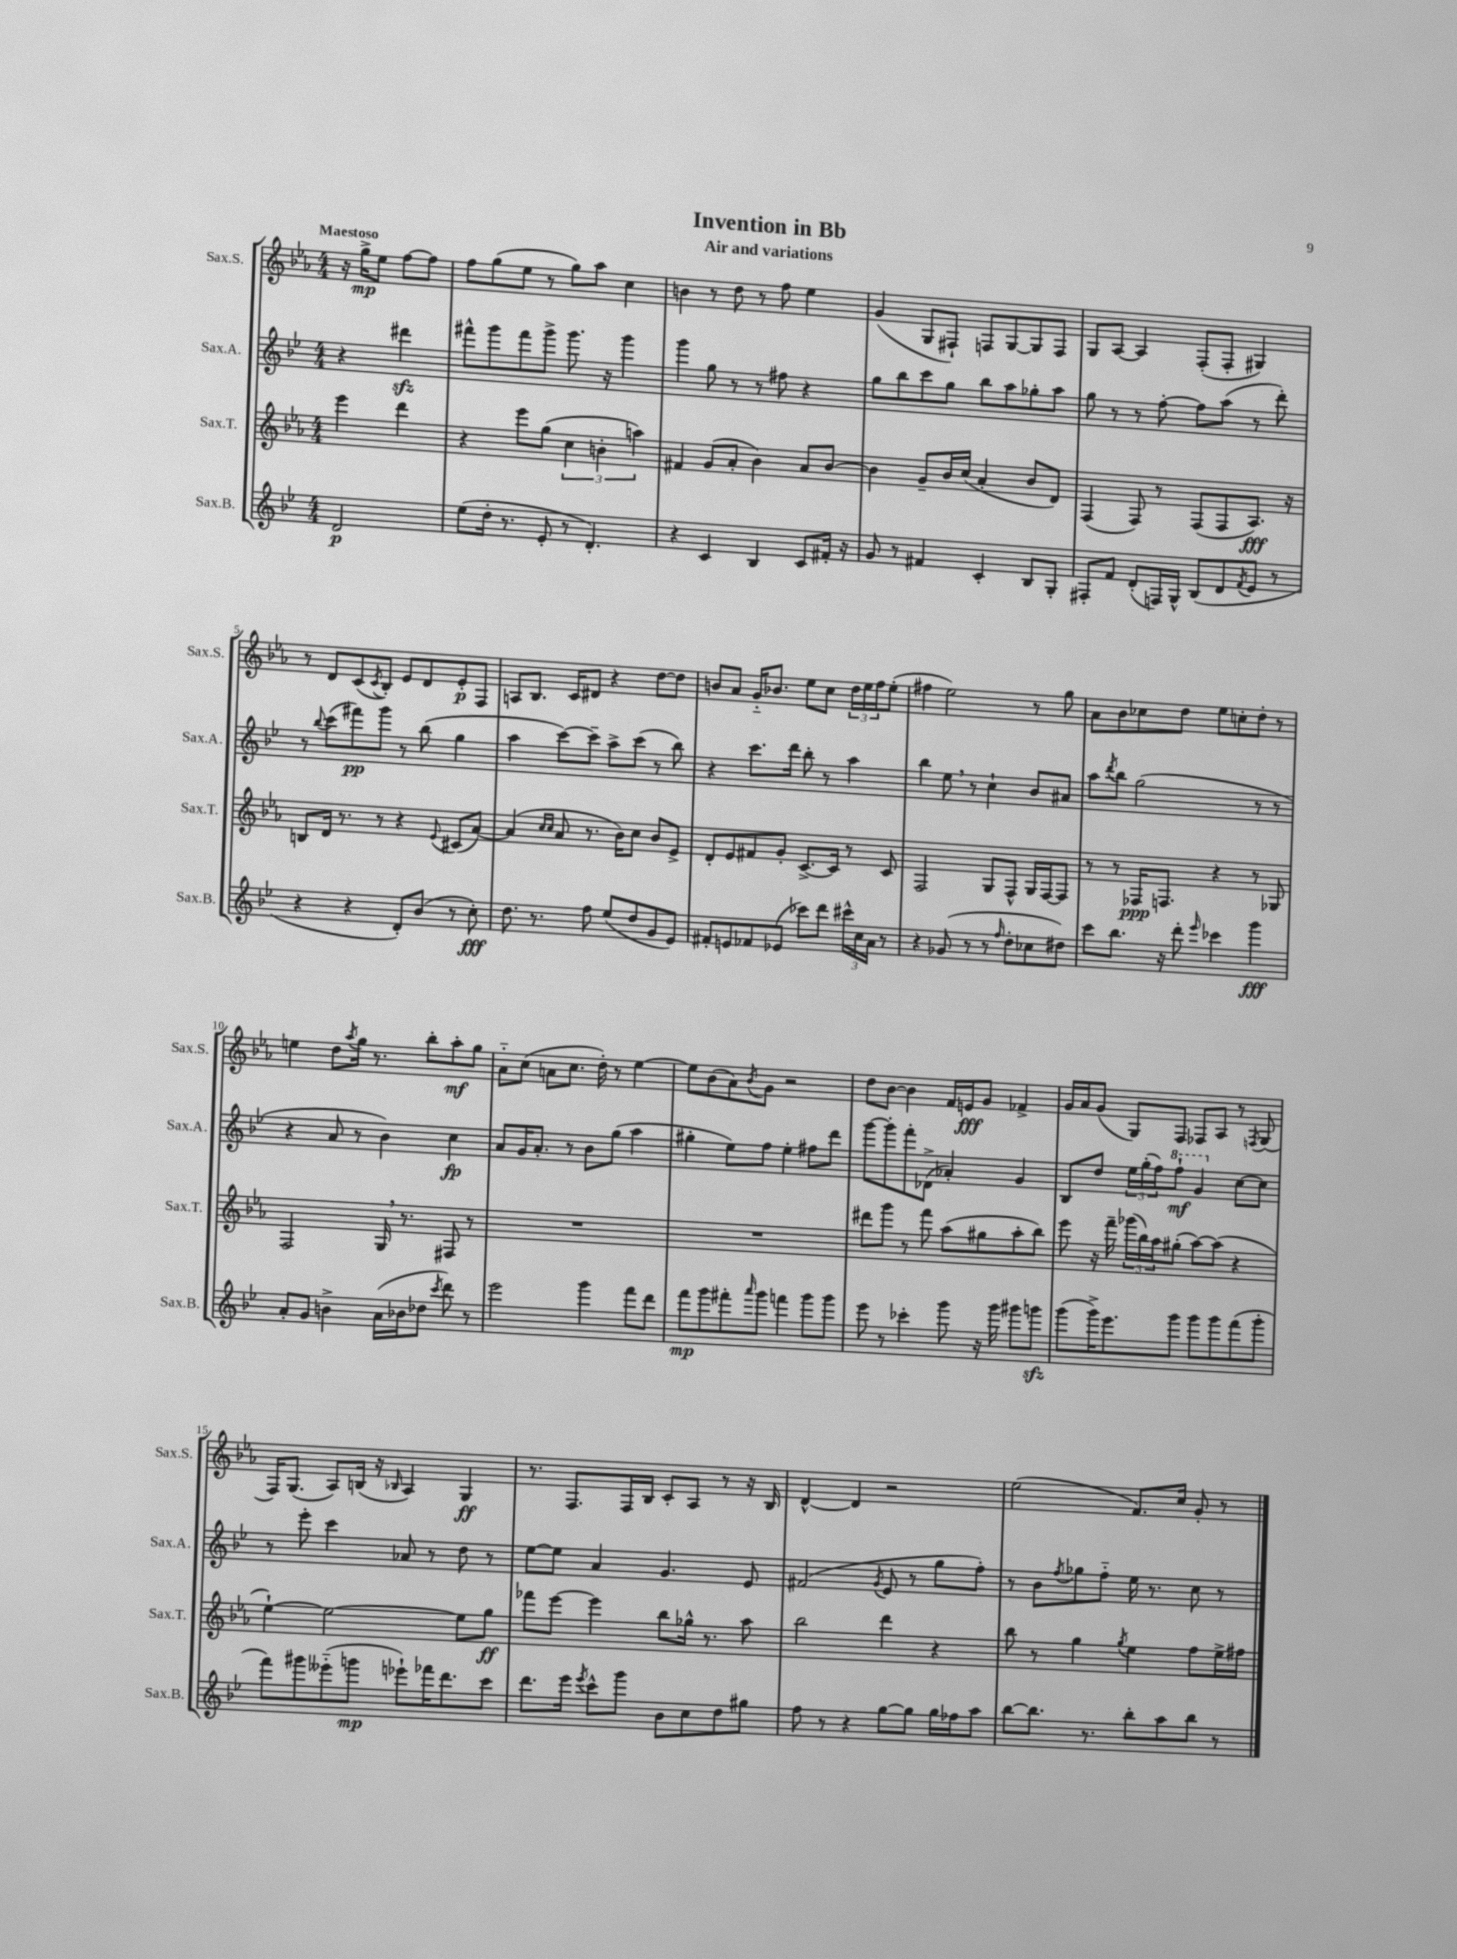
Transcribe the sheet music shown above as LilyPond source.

\header { title = "Invention in Bb" subtitle = "Air and variations" }
<<
\new StaffGroup <<
\new Staff = "s0" \with { instrumentName = "Sax.S." shortInstrumentName = "Sax.S." } {
    \clef treble \key ees \major \numericTimeSignature \time 4/4 \partial 2 \tempo "Maestoso"
    r16 g''16->\mp ees''8 f''8~ f''8 |
    f''8 g''8( ees''8 r8 g''8) aes''8 c''4 |
    b'4 r8 d''8 r8 f''8 ees''4 |
    g'4( g8 fis8-!) f8 g8~ g8 f8 |
    g8 aes8~ aes4 f8-.( f8-. gis4) |
    r8 d'8 c'8( \acciaccatura { c'8 } bes8-.) ees'8 d'8 ees'8-.\p f8 |
    a8 bes8. c'16 dis'8 r4 d''8~ d''8 |
    b'8 aes'8 g'16-_ bes'8. ees''8 c''8 \tuplet 3/2 { d''16 ees''16 f''16 } ees''8-.( |
    fis''4 ees''2) r8 g''8 |
    aes'8 bes'8 ces''8 d''8 ees''8 c''8-. d''8-. r8 |
    e''4 d''8 \acciaccatura { aes''8 } g''16 r8. bes''8-. aes''8-.\mf g''8 |
    aes'8-_ c''8( a'8 c''8. d''16-.) r8 ees''4~ |
    ees''8 bes'8( aes'8) \acciaccatura { bes'8 } g'8 r2 |
    d''8 bes'8~ bes'4 f'16 e'16\fff g'8 fes'4-> |
    g'16 aes'16 g'8( g8) f8 fes8 aes8 r8 \acciaccatura { f8 } g8( |
    f16) g8.( aes8) b16( r16 \grace { bes16 } aes4) g4\ff |
    r8. f8. f16 bes16 c'8-. aes8 r8 r16 bes16 |
    d'4~-^ d'4 r2 |
    ees''2( f'8.) c''16 g'8-. r8 \bar "|." |
}
\new Staff = "s1" \with { instrumentName = "Sax.A." shortInstrumentName = "Sax.A." } {
    \clef treble \key bes \major \numericTimeSignature \time 4/4 \partial 2
    r4 dis'''4\sfz |
    fis'''8-^ g'''8 fis'''8 g'''8-> g'''8. r16 g'''4 |
    g'''4 g''8 r8 r8 fis''8 r4 |
    g''8 bes''8 c'''8 g''8 bes''8 a''8 ges''8-. a''8 |
    g''8 r8 r8 f''8~-. f''8 a''8( r8 d'''8-.) |
    r8 \appoggiatura { bes''8 } c'''8( fis'''8\pp) g'''8 r8 bes''8( g''4 |
    a''4 c'''8~) c'''8-- a''8-> c'''8( r8 bes''8) |
    r4 c'''8. d'''16 bes''8-. r8 a''4 |
    bes''4 ees''8 \breathe r8 c''4-! bes'8 ais'8 |
    a''8 \acciaccatura { d'''8 } bes''8 g''2( r8 r8 |
    r4 a'8 r8 bes'4) c''4\fp |
    a'8 g'16 a'8.-. r8 bes'8 g''8( a''4 |
    gis''4-. ees''8) f''8 ees''4-. fis''8 d'''8 |
    g'''8~ g'''8-. f'''8-. des'8->( aes'4-.) g'4 |
    bes8 d''8 \tuplet 3/2 { ees''16 g''16-.( f''16) } \ottava #1 f'''8-!\mf g''4 \ottava #0 c''8~ c''8 |
    r8 ees'''8-. c'''4 aes'8 r8 d''8 r8 |
    ees''8~ ees''8 a'4 g'4. ees'8 |
    fis'2( \acciaccatura { g'8 } ees'8 r8 g''8 f''8-.) |
    r8 bes'8 \acciaccatura { f''8 } ges''8 f''8-_ ees''16 r8. c''8 r8 \bar "|." |
}
\new Staff = "s2" \with { instrumentName = "Sax.T." shortInstrumentName = "Sax.T." } {
    \clef treble \key ees \major \numericTimeSignature \time 4/4 \partial 2
    ees'''4 d'''4 |
    r4 ees'''8 g''8( \tuplet 3/2 { c''4 b'4-. a''4) } |
    fis'4 g'8( aes'8-. bes'4) aes'8 bes'8~ |
    bes'4 g'8-- bes'16 c''16( aes'4-. bes'8 d'8) |
    f4( f8) r8 f8( f8 aes8.\fff) r16 |
    b8 d'16 r8. r8 r4 \appoggiatura { ees'8 } cis'8( aes'8~) |
    aes'4( \grace { c''16 c''16 } aes'8 r8. bes'16) c''8 bes'8 ees'8-> |
    d'8-. ees'8 fis'8 g'8-. c'8.~-> c'16 r8 c'8 |
    f2 g8 f8-^ g16 f16~ f8 |
    r8 r8 fes16\ppp f8. r4 r8 ges8 |
    f2 g16 \breathe r8. fis8 r8 |
    R1 |
    R1 |
    dis'''8 g'''8 r8 f'''8 aes''8( gis''8 aes''8-. bes''8) |
    ees'''8 r16 f'''16-- \tuplet 3/2 { ges'''16( bes''16) aes''16 } gis''8-.( aes''8~) aes''8( r4 |
    ees''4~-!) ees''2~ ees''8 g''8\ff |
    fes'''8 ees'''8~ ees'''4 bes''8 ges''16-^ r8. aes''8 |
    bes''2 d'''4 r4 |
    bes''8 r8 g''4 \acciaccatura { g''8 } ees''4 f''8 ees''16-> fis''16 \bar "|." |
}
\new Staff = "s3" \with { instrumentName = "Sax.B." shortInstrumentName = "Sax.B." } {
    \clef treble \key bes \major \numericTimeSignature \time 4/4 \partial 2
    d'2\p |
    ees''8( d''16-. r8. ees'8-. r8 d'4.-.) |
    r4 c'4 bes4 c'8 fis'16-. r16 |
    g'8 r8 fis'4 c'4-. bes8 g8-. |
    fis8-. f'8 d'8-.( f16) g16-^ bes8( d'8 \acciaccatura { f'8 } ees'8 r8 |
    r4 r4 d'8-.) bes'8( r8 c''8-.\fff) |
    d''8. r8. f''8 ees''8( d''8 g'8 ees'8) |
    fis'8-. e'8 fes'8 ees'8( ces'''8) d'''8 \tuplet 3/2 { cis'''16-^ c''16 a'16 } r8 |
    r4 ges'8( r8 r8 \grace { f''16 } d''8-. ces''8 dis''8) |
    c'''8 bes''8. r16 d'''8-. \grace { ees'''16 } ces'''4 g'''4\fff |
    a'8-. g'8 b'4-> a'16( bes'16 des''8 \acciaccatura { c'''8 } d'''8) r8 |
    ees'''2 g'''4 f'''8 d'''8 |
    f'''8\mp g'''8 fis'''8-. \grace { a'''16 } g'''8 f'''4 g'''8 g'''8 |
    ees'''8 r8 ces'''4-. g'''8 r16 g'''16 gis'''8 g'''8\sfz |
    g'''8( g'''16->) ees'''8. g'''8 g'''8 g'''8 f'''8( g'''8-. |
    f'''8) gis'''8 eeses'''8-_( g'''8\mp ees'''8-!) fes'''16 d'''8. c'''8 |
    d'''8. ees'''16 \acciaccatura { ees'''8 } c'''8-^ g'''8 bes'8 c''8 d''8 gis''8 |
    f''8 r8 r4 g''8~ g''8 g''16 fes''16 a''8 |
    bes''8~ bes''8. r8. bes''8-. a''8 bes''8 r8 \bar "|." |
}
>>
>>
